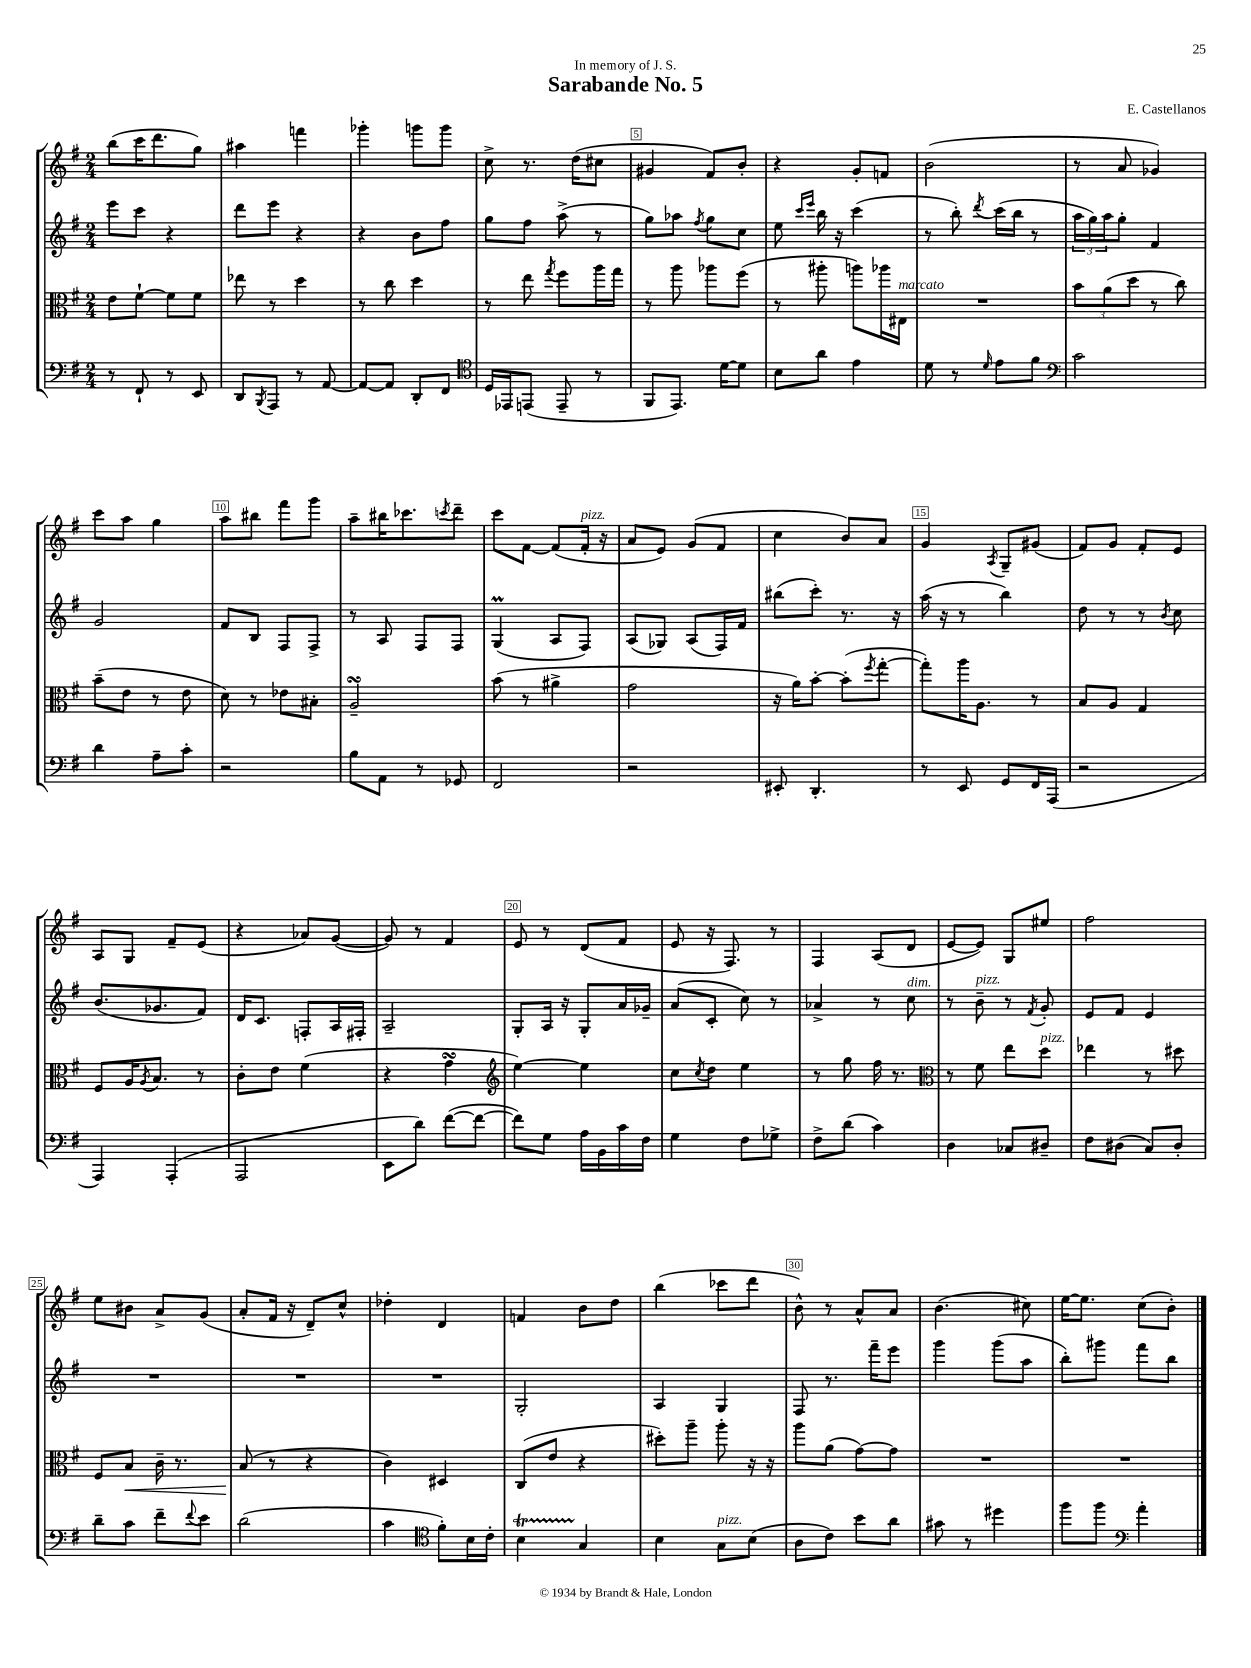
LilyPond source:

\header { title = "Sarabande No. 5" composer = "E. Castellanos" dedication = "In memory of J. S." }
<<
\new StaffGroup <<
\new Staff = "s0" {
    \clef treble \key g \major \numericTimeSignature \time 2/4
    b''8( c'''16 d'''8. g''8) |
    ais''4 f'''4 |
    ges'''4-. g'''8 g'''8 |
    c''8-> r8. d''16( cis''8 |
    gis'4 fis'8) b'8-. |
    r4 g'8-. f'8 |
    b'2( |
    r8 a'8 ges'4) |
    c'''8 a''8 g''4 |
    a''8 bis''8 fis'''8 g'''8 |
    a''8-- bis''16 ces'''8. \acciaccatura { c'''8 } d'''8-- |
    c'''8 fis'8~ fis'8( fis'16-.^\markup { \italic "pizz." } r16 |
    a'8 e'8) g'8( fis'8 |
    c''4 b'8) a'8 |
    g'4 \acciaccatura { a8 } g8-- gis'8( |
    fis'8) g'8 fis'8-. e'8 |
    a8 g8 fis'8-- e'8( |
    r4 aes'8) g'8~( |
    g'8) r8 fis'4 |
    e'8 r8 d'8( fis'8 |
    e'8 r16 fis8.) r8 |
    fis4 a8( d'8 |
    e'8~ e'8) g8 eis''8 |
    fis''2 |
    e''8 bis'8 a'8-> g'8( |
    a'8-. fis'16 r16 d'8--) c''8-^ |
    des''4-. d'4 |
    f'4 b'8 d''8 |
    b''4( ces'''8 d'''8 |
    b'8-^) r8 a'8-^ a'8 |
    b'4.( cis''8) |
    e''16~ e''8. c''8( b'8-.) \bar "|." |
}
\new Staff = "s1" {
    \clef treble \key g \major \numericTimeSignature \time 2/4
    e'''8 c'''8 r4 |
    d'''8 e'''8 r4 |
    r4 b'8 fis''8 |
    g''8 fis''8 a''8->( r8 |
    g''8) aes''8 \acciaccatura { fis''8 } g''8 c''8 |
    e''8 \grace { c'''16 e'''16 } b''16 r16 c'''4( |
    r8 b''8-.) \acciaccatura { d'''8 } c'''16( b''16 r8 |
    \tuplet 3/2 { a''16 g''16) a''16 } g''8-. fis'4 |
    g'2 |
    fis'8 b8 fis8 fis8-> |
    r8 a8 fis8 fis8 |
    g4\prall( a8 fis8) |
    a8( ges8) a8( fis16) fis'16 |
    bis''8( c'''8-.) r8. r16 |
    a''16( r16 r8 b''4) |
    d''8 r8 r8 \acciaccatura { b'8 } c''8 |
    b'8.( ges'8. fis'8) |
    d'16 c'8. f8-. a16 fis16-. |
    a2-- |
    g8-. a16 r16 g8-. a'16 ges'16-- |
    a'8( c'8-. c''8) r8 |
    aes'4-> r8 c''8^\markup { \italic "dim." } |
    r8 b'8--^\markup { \italic "pizz." } r8 \acciaccatura { fis'8 } g'8-. |
    e'8 fis'8 e'4 |
    R2 |
    R2 |
    R2 |
    g2-. |
    a4 g4 |
    fis8 r8. fis'''16-- e'''8 |
    g'''4 g'''8( a''8 |
    b''8-.) gis'''8 fis'''8 b''8 \bar "|." |
}
\new Staff = "s2" {
    \clef alto \key g \major \numericTimeSignature \time 2/4
    e'8 fis'8~-! fis'8 fis'8 |
    ees''8 r8 d''4 |
    r8 c''8 d''4 |
    r8 e''8 \acciaccatura { g''8 } fis''8 a''16 g''16 |
    r8 a''8 aes''8 fis''8( |
    r8 ais''8-. a''8) aes''16 eis16^\markup { \italic "marcato" } |
    R2 |
    \tuplet 3/2 { b'8 a'8( d''8 } r8 c''8) |
    b'8--( e'8 r8 e'8 |
    d'8) r8 ees'8 bis8-. |
    a2--\turn |
    b'8( r8 ais'4-> |
    g'2 |
    r16 a'16) b'8~-. b'8-.( \acciaccatura { fis''8 } g''8~-. |
    g''8-.) a''16 a8. r8 |
    b8 a8 g4 |
    fis8 a16 \acciaccatura { a8 } b8. r8 |
    c'8-. e'8 fis'4( |
    r4 g'4\turn |
    \clef treble e''4~) e''4 |
    c''8 \acciaccatura { c''8 } d''8 e''4 |
    r8 g''8 fis''16 r8. |
    \clef alto r8 fis'8 e''8 d''8^\markup { \italic "pizz." } |
    ees''4 r8 dis''8 |
    fis8 b8\< c'16-- r8. |
    b8\!( r8 r4 |
    c'4) dis4 |
    c8( e'8 r4 |
    dis''8-.) a''8-- a''8-. r16 r16 |
    a''8 a'8( g'8~) g'8 |
    R2 |
    R2 \bar "|." |
}
\new Staff = "s3" {
    \clef bass \key g \major \numericTimeSignature \time 2/4
    r8 fis,8-! r8 e,8 |
    d,8 \acciaccatura { b,,8 } a,,8 r8 a,8~ |
    a,8~ a,8 d,8-. fis,8 |
    \clef tenor d16 ees,16 e,8( e,8-- r8 |
    fis,8 e,8.) d'16~ d'8 |
    b8 a'8 e'4 |
    d'8 r8 \grace { d'16 } e'8 fis'8 |
    \clef bass c'2 |
    d'4 a8-- c'8-. |
    r2 |
    b8 a,8 r8 ges,8 |
    fis,2 |
    r2 |
    eis,8-. d,4.-. |
    r8 e,8 g,8 fis,16 a,,16( |
    r2 |
    a,,4) a,,4-.( |
    a,,2 |
    e,8 d'8) fis'8~( fis'8~ |
    fis'8) g8 a16 b,16 c'16 fis16 |
    g4 fis8 ges8-> |
    fis8-> d'8( c'4) |
    d4 ces8 dis8-- |
    fis8 dis8( c8) dis8-. |
    d'8-- c'8 fis'8-- \appoggiatura { fis'8 } e'8 |
    d'2( |
    c'4 \clef tenor fis'8-.) b16 c'16-. |
    b4\startTrillSpan g4\stopTrillSpan |
    b4 g8^\markup { \italic "pizz." } b8( |
    a8 c'8) b'8 a'8 |
    gis'8 r8 dis''4 |
    fis''8 fis''8 \clef bass a'4-. \bar "|." |
}
>>
>>
\layout { \context { \Score \override BarNumber.break-visibility = ##(#f #t #t) barNumberVisibility = #(every-nth-bar-number-visible 5) \override BarNumber.stencil = #(make-stencil-boxer 0.1 0.3 ly:text-interface::print) } }
